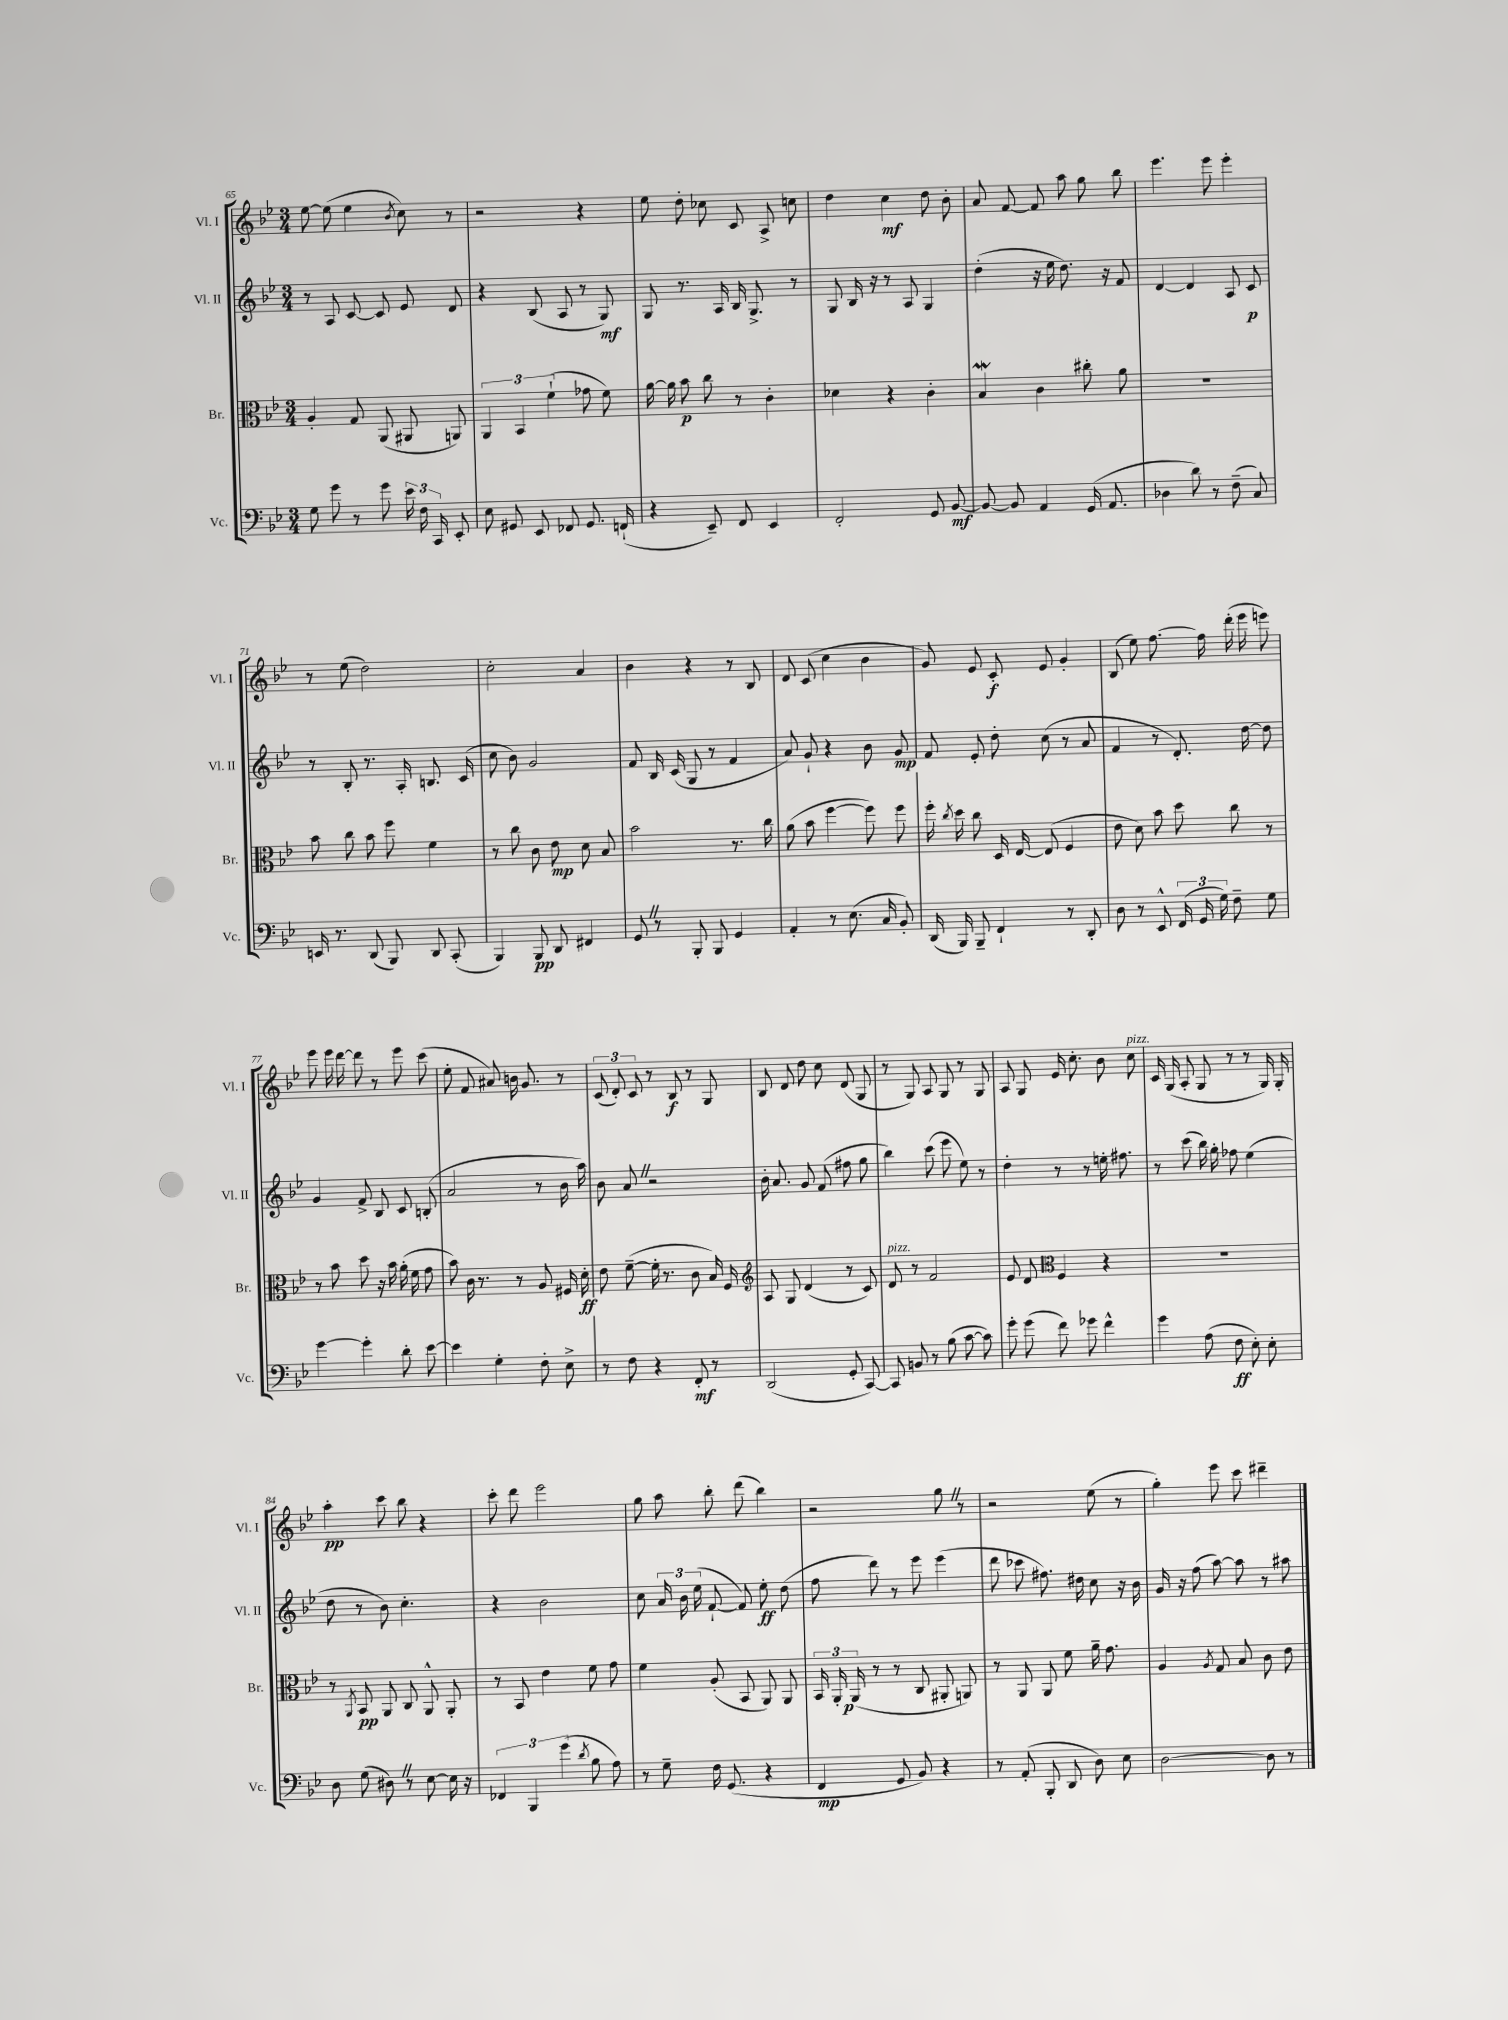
<<
\new StaffGroup <<
\new Staff = "s0" \with { instrumentName = "Vl. I" shortInstrumentName = "Vl. I" } {
    \clef treble \key bes \major \numericTimeSignature \time 3/4
    \autoBeamOff ees''8~ ees''8( ees''4 \acciaccatura { bes'8 } c''8) r8 |
    r2 r4 |
    ees''8 d''8-. ces''8 c'8 a8-> c''8 |
    d''4 c''4\mf d''8 bes'8-. |
    a'8 f'8~ f'8 a''8 g''8 bes''8 |
    ees'''4. ees'''8 ees'''4-. |
    r8 ees''8( d''2) |
    c''2-. a'4 |
    bes'4 r4 r8 bes8 |
    d'8 c'8( c''4 bes'4 |
    g'8) ees'8 c'8-.\f ees'8 g'4-. |
    bes8( ees''8) f''8.~ f''16 d'''16-.( ees'''16 e'''8) |
    ees'''8 ees'''16 d'''16~ d'''8 r8 ees'''8 c'''8( |
    ees''8-. f'8 ais'8) b'16 g'8. r8 |
    \tuplet 3/2 { c'8( d'8-.) c'8 } r8 bes8\f r8 g8 |
    bes8 d'8 d''8 c''8 d'8( g8 |
    r8 g8) a8 g8 r8 g8 |
    a8 g8 ees'16 c''8.-. bes'8 c''8^\markup { \italic "pizz." } |
    c'16 g16( a8-. g8 r8 r8 g16) g16-. |
    a''4-.\pp c'''8 bes''8 r4 |
    c'''8-. d'''8 ees'''2 |
    g''8 a''8 bes''8-. d'''8( bes''4) |
    r2 g''8 \once \override BreathingSign.text = \markup { \musicglyph "scripts.caesura.straight" } \breathe r8 |
    r2 ees''8( r8 |
    g''4-.) ees'''8 c'''8 dis'''4-- \bar "|." |
}
\new Staff = "s1" \with { instrumentName = "Vl. II" shortInstrumentName = "Vl. II" } {
    \clef treble \key bes \major \numericTimeSignature \time 3/4
    \autoBeamOff r8 a8 c'8~ c'8 ees'8 d'8 |
    r4 bes8( a8 r8 g8\mf) |
    g8 r8. a16 bes16 g8.-> r8 |
    g8 bes16 r16 r8 a8 g4 |
    d''4-.( r16 ees''16 d''8.) r16 f'8 |
    d'4~ d'4 a8 c'8\p |
    r8 bes8-. r8. a16-. b8. c'16( |
    c''8 bes'8) g'2 |
    f'8 bes16 c'16( g8 r8 f'4 |
    a'8) g'8-! r4 bes'8 g'8\mp |
    f'8 ees'8-. d''8-. c''8( r8 a'8 |
    f'4 r8 d'8.-.) d''16~ d''8 |
    g'4 f'8-> bes8 c'8 b8-.( |
    a'2 r8 bes'16 a''16) |
    bes'8 a'8 \once \override BreathingSign.text = \markup { \musicglyph "scripts.caesura.straight" } \breathe r2 |
    bes'16-. a'8. g'8 f'8( fis''8 g''8 |
    bes''4) c'''8( ees'''8 ees''8) r8 |
    d''4-. r8 r8 e''16-. fis''8. |
    r8 c'''8( bes''16) g''16-. fes''8 ees''4( |
    d''8 r8 bes'8) c''4.-. |
    r4 bes'2 |
    c''8 \tuplet 3/2 { a'16 bes'16 ees''16( } f'8~-! f'8) ees''8-.\ff d''8( |
    f''8 d'''8) r8 ees'''8 ees'''4( |
    d'''8 ces'''8 fis''8.) dis''16 c''8 r16 bes'16 |
    g'16 r16 f''8( a''8~) a''8 r8 ais''8 \bar "|." |
}
\new Staff = "s2" \with { instrumentName = "Br." shortInstrumentName = "Br." } {
    \clef alto \key bes \major \numericTimeSignature \time 3/4
    \autoBeamOff a4-. g8 a,8( ais,8 a,8) |
    \tuplet 3/2 { a,4 bes,4 f'4-!( } ges'8 f'8) |
    a'16~ a'16 bes'8\p c''8 r8 c'4-. |
    des'4 r4 c'4-. |
    bes4\mordent c'4 cis''8-. a'8 |
    R2. |
    bes'8 c''8 bes'8 f''8 f'4 |
    r8 c''8 c'8 ees'8\mp d'8 bes8 |
    bes'2 r8. c''16 |
    a'8( bes'8 f''4~ f''8) f''8 |
    f''16-. \acciaccatura { c''8 } d''16 c''8 d16 ees16~ ees8( f4 |
    ees'8 d'8) bes'8 d''8 c''8 r8 |
    r8 bes'8 d''8 r16 bes'16 a'16-.( f'16 g'8 |
    bes'8) c'16 r8. r8 a8 fis16 d'16-.\ff |
    ees'8 f'8~--( f'16-. r8. c'8 bes16) f16 |
    \clef treble a8 g8 d'4( r8 c'8) |
    d'8^\markup { \italic "pizz." } r8 f'2 |
    ees'8 d'8 \clef alto f4 r4 |
    R2. |
    r8 \acciaccatura { a,8 } bes,8\pp a,8 c8 a,8-^ a,8-. |
    r8 bes,8 ees'4 f'8 g'8 |
    f'4 a8-.( bes,8 a,8) a,8 |
    \tuplet 3/2 { bes,16 a,16-. a,16\p( } r8 r8 c8 ais,8-. a,8) |
    r8 a,8 a,8 f'8 a'16-- g'8. |
    a4 \acciaccatura { a8 } g8 bes8 c'8 ees'8 \bar "|." |
}
\new Staff = "s3" \with { instrumentName = "Vc." shortInstrumentName = "Vc." } {
    \clef bass \key bes \major \numericTimeSignature \time 3/4
    \autoBeamOff g8 g'8 r8 g'8 \tuplet 3/2 { ees'16 f16 c,16 } ees,8-. |
    ees8 gis,8 ees,8 fes,8 gis,8. f,16-!( |
    r4 ees,8--) f,8 ees,4 |
    f,2-. g,8 bes,8~\mf |
    bes,8~ bes,8 a,4 g,16( a,8. |
    des4 d'8) r8 f8--( c8) |
    e,16 r8. d,8( bes,,8) d,8 c,8-.( |
    bes,,4) bes,,8\pp d,8 fis,4 |
    g,8 \once \override BreathingSign.text = \markup { \musicglyph "scripts.caesura.straight" } \breathe r8 bes,,8-. bes,,8 g,4 |
    a,4-. r8 ees8.( c16 bes,8-.) |
    d,16( bes,,16) bes,,8-- f,4-! r8 d,8-. |
    d8 r8 ees,8-^ \tuplet 3/2 { f,16( g,16 g16) } f8-- g8 |
    g'4~ g'4-. d'8-. ees'8~ |
    ees'4 g4-. f8-. ees8-> |
    r8 f8 r4 f,8-.\mf r8 |
    d,2( g,8-. c,8~) |
    c,8 b,8 r8 bes8( c'8~ c'8) |
    g'8-. g'8( f'8) ges'8 f'4-^ |
    g'4 a8( f8\ff ees8-.) ees8-. |
    d8 g8( dis8) \once \override BreathingSign.text = \markup { \musicglyph "scripts.caesura.straight" } \breathe r8 ees8~ ees16 r16 |
    \tuplet 3/2 { fes,4 bes,,4 g'4( } \acciaccatura { d'8 } bes8 a8) |
    r8 g8-- f16 g,8.( r4 |
    f,4\mp g,8 bes,8) r4 |
    r8 a,8-.( bes,,8-. d,8 d8) ees8 |
    d2~ d8 r8 \bar "|." |
}
>>
>>
\layout { \context { \Score currentBarNumber = #65 } }
